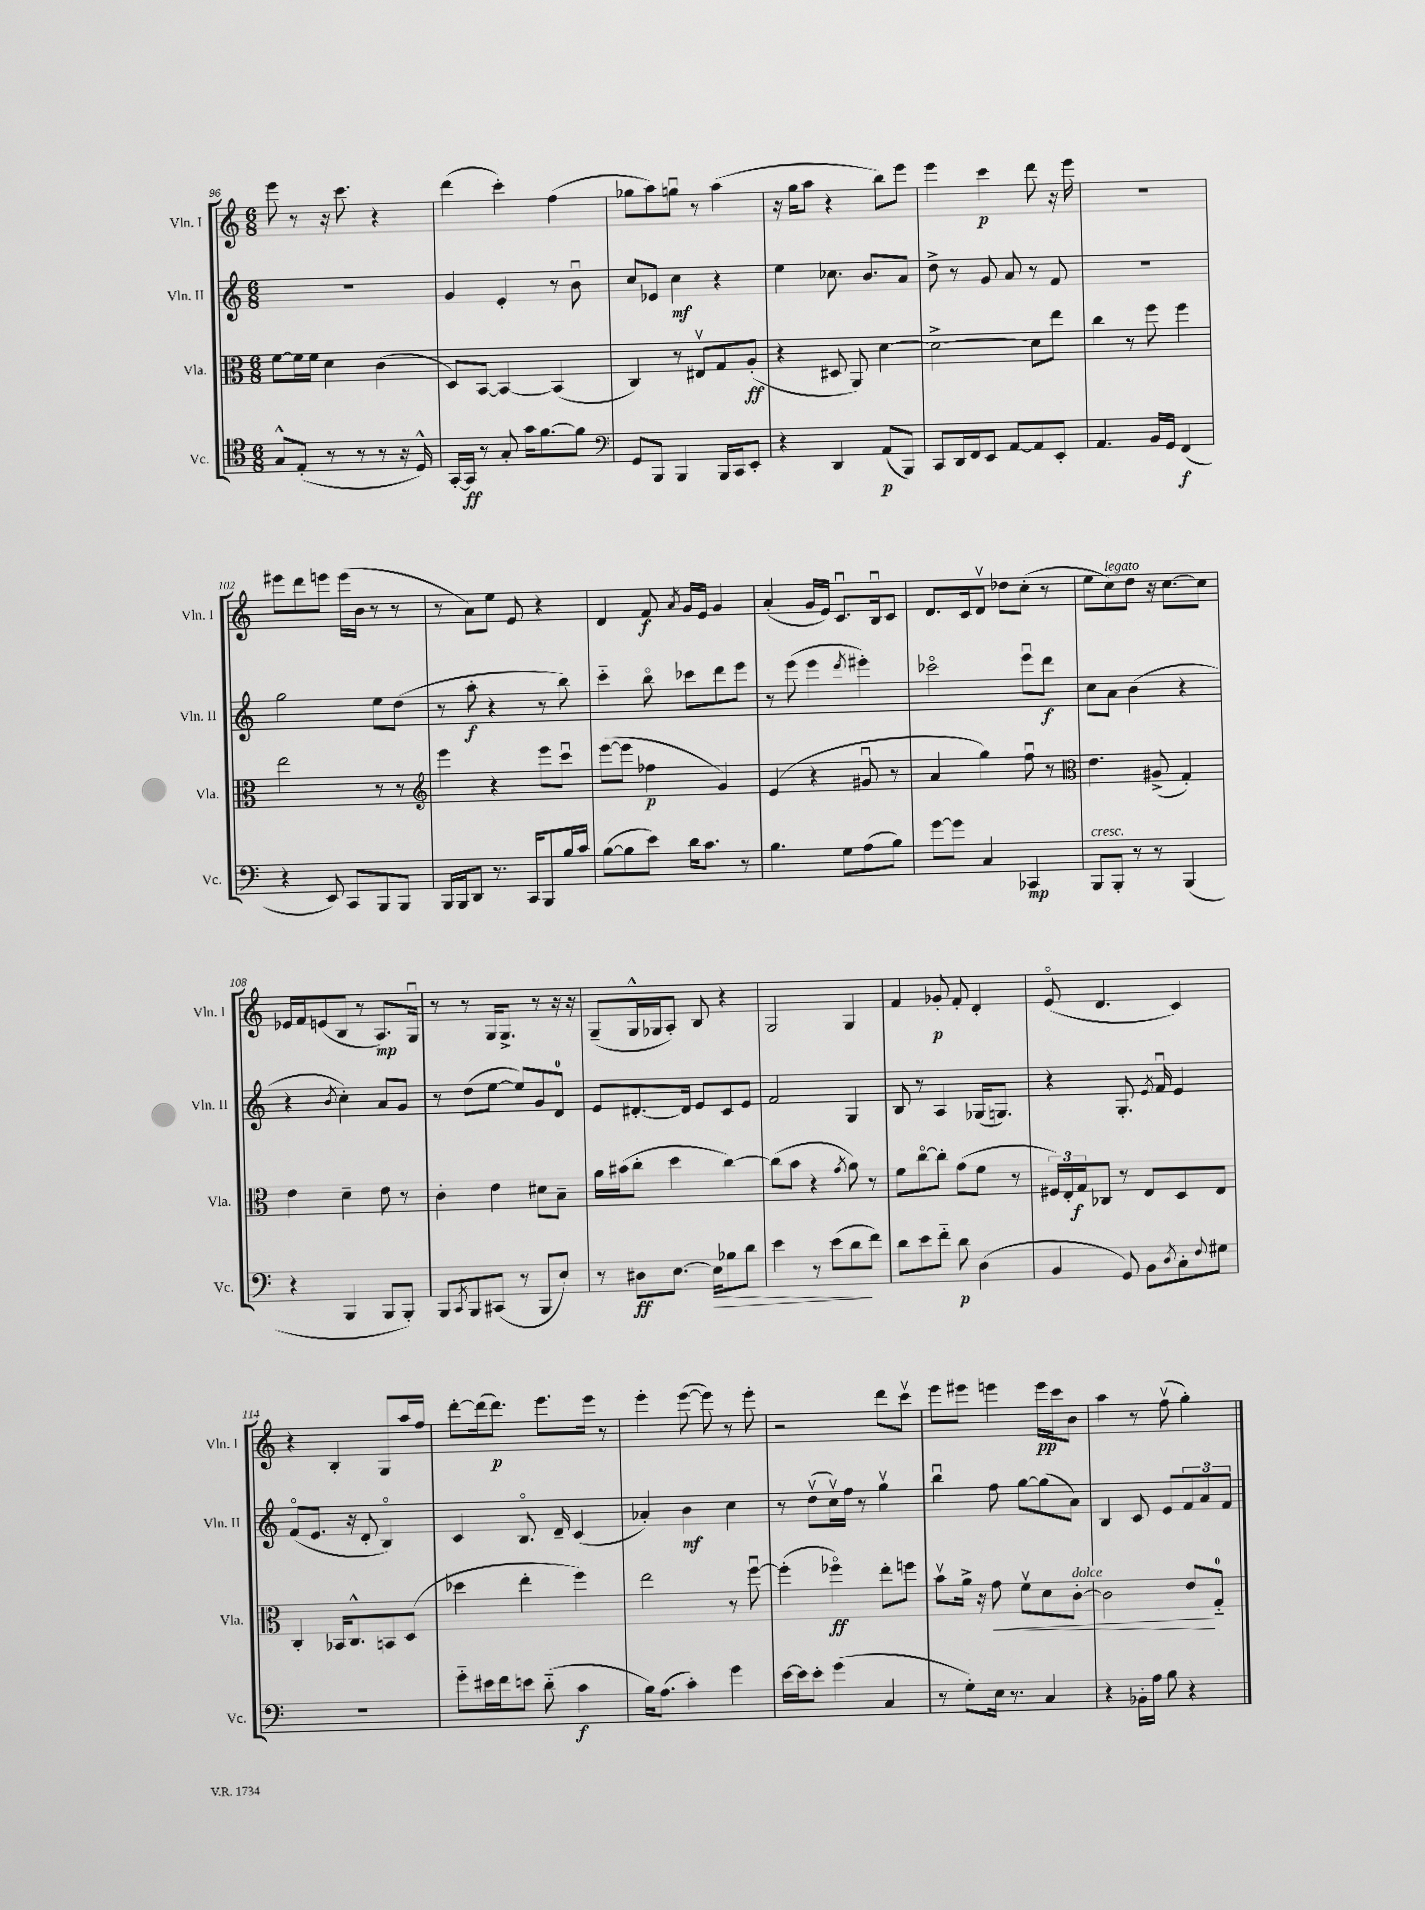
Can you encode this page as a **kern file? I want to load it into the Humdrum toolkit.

**kern	**dynam	**kern	**dynam	**kern	**dynam	**kern	**dynam
*part4	*part4	*part3	*part3	*part2	*part2	*part1	*part1
*staff4	*staff4	*staff3	*staff3	*staff2	*staff2	*staff1	*staff1
*I"Vc.	*	*I"Vla.	*	*I"Vln. II	*	*I"Vln. I	*
*I'Vc.	*	*I'Vla.	*	*I'Vln. II	*	*I'Vln. I	*
*clefC4	*	*clefC3	*	*clefG2	*	*clefG2	*
*k[]	*	*k[]	*	*k[]	*	*k[]	*
*M6/8	*	*M6/8	*	*M6/8	*	*M6/8	*
=96	=96	=96	=96	=96	=96	=96	=96
8G^^/L	.	[8f\L	.	2.r	.	8eee\	.
(8E'/J	.	16f\L]	.	.	.	8r	.
.	.	16f\JJ	.	.	.	.	.
8r	.	4d\	.	.	.	16r	.
.	.	.	.	.	.	8.ccc\	.
8r	.	.	.	.	.	.	.
8r	.	(4c\	.	.	.	4r	.
16r	.	.	.	.	.	.	.
16D^^/)	.	.	.	.	.	.	.
=97	=97	=97	=97	=97	=97	=97	=97
[16GG'/LL	.	8D/L)	.	4g/	.	(4ddd\	.
16GG/JJ]	ff	.	.	.	.	.	.
8r	.	[8BB/J	.	.	.	.	.
8G'/	.	4BB/_	.	4e'/	.	4ccc'\)	.
16g\KL	.	.	.	.	.	.	.
[8.f\	.	.	.	.	.	.	.
.	.	(4BB/]	.	8r	.	(4ff\	.
8f\J]	.	.	.	8bu\	.	.	.
=98	=98	=98	=98	=98	=98	=98	=98
*clefF4	*	*	*	*	*	*	*
8GG/L	.	4C/)	.	8cc/L	.	8gg-X\L	.
8BBB/J	.	.	.	8e-X/J	.	8aa\)	.
4BBB/	.	8r	.	4cc\	mf	8ggnu\J	.
.	.	8E#Xv/L	.	.	.	8r	.
16BBB/LL	.	8G/	.	4r	.	(4aa\	.
16CC/J	.	.	.	.	.	.	.
8EE'/J	.	(8A'/J	ff	.	.	.	.
=99	=99	=99	=99	=99	=99	=99	=99
4r	.	4r	.	4ee\	.	16r	.
.	.	.	.	.	.	16gg\KL	.
.	.	.	.	.	.	8aa\J	.
4DD/	.	8D#X/	.	8.cc-X\	.	4r	.
.	.	8AA/)	.	.	.	.	.
.	.	.	.	8.b/L	.	.	.
(8AA/L	p	[4d\	.	.	.	8bb\L)	.
8BBB/J)	.	.	.	8a/J	.	8eee\J	.
=100	=100	=100	=100	=100	=100	=100	=100
8CC/L	.	2d^\_	.	8dd^\	.	4eee\	.
16DD/L	.	.	.	8r	.	.	.
16FF/J	.	.	.	.	.	.	.
8EE/J	.	.	.	8g/	.	4ccc\	p
[8AA/L	.	.	.	8a/	.	.	.
8AA/]	.	8d\L]	.	8r	.	8ddd\	.
8EE'/J	.	8ee\J	.	8f/	.	16r	.
.	.	.	.	.	.	16eee\	.
=101	=101	=101	=101	=101	=101	=101	=101
4.AA/	.	4cc\	.	2.r	.	2.r	.
.	.	8r	.	.	.	.	.
16BB/LL	.	8ff\	.	.	.	.	.
16GG/JJ	.	.	.	.	.	.	.
(4FF/	f	4ff\	.	.	.	.	.
!!LO:LB:g=z
=102	=102	=102	=102	=102	=102	=102	=102
4r	.	2ee\	.	2gg\	.	8eee#X\L	.
.	.	.	.	.	.	8ddd\	.
8EE/)	.	.	.	.	.	8eeen\J	.
8CC/L	.	.	.	.	.	(16eee\LL	.
.	.	.	.	.	.	16b\JJ	.
8BBB/	.	8r	.	8ee\L	.	8r	.
8BBB/J	.	8r	.	(8dd\J	.	8r	.
=103	=103	=103	=103	=103	=103	=103	=103
*	*	*clefG2	*	*	*	*	*
16BBB/LL	.	4eee\	.	8r	.	8r	.
16BBB/J	.	.	.	.	.	.	.
8DD/J	.	.	.	8aa'\	f	8a\L)	.
8.r	.	4r	.	4r	.	8ee\J	.
.	.	.	.	.	.	8e/	.
16CC/KL	.	.	.	.	.	.	.
8BBB/	.	8eee\L	.	8r	.	4r	.
16B/L	.	8cccu\J	.	8bb\)	.	.	.
16c/JJ	.	.	.	.	.	.	.
=104	=104	=104	=104	=104	=104	=104	=104
([8B\L	.	([8eee\L	.	4ccc\	.	4d/	.
8B\]	.	8eee\J]	.	.	.	.	.
8e\J)	.	4ff-X\	p	8bb\	.	8f/	f
.	.	.	.	.	.	8qa/	.
16d\KL	.	.	.	8ccc-X\L	.	16g/LL	.
8.c\J	.	.	.	.	.	16e/JJ	.
.	.	4g/)	.	8ddd\	.	4g/	.
8r	.	.	.	8eee\J	.	.	.
=105	=105	=105	=105	=105	=105	=105	=105
4.B\	.	(4e/	.	8r	.	(4a'/	.
.	.	.	.	(8eee\	.	.	.
.	.	4r	.	4eee\	.	16g/LL	.
.	.	.	.	.	.	16e/JJ)	.
8G\L	.	.	.	.	.	8.cu/L	.
.	.	.	.	8qddd/	.	.	.
(8A\	.	8g#Xu/	.	4eee#X'\)	.	.	.
.	.	.	.	.	.	16Bu/k	.
8B\J)	.	8r	.	.	.	8c/J	.
=106	=106	=106	=106	=106	=106	=106	=106
[8g\L	.	4a/	.	2ccc-X\	.	8.d/L	.
8g\J]	.	.	.	.	.	.	.
.	.	.	.	.	.	16c/k	.
4C/	.	4gg\)	.	.	.	8dv/J	.
.	.	.	.	.	.	8dd-X\L	.
4CC-X/	mp	8ffu\	.	8eeeu\L	.	(8cc'\J	.
.	.	8r	.	8ddd\J	f	8r	.
=107	=107	=107	=107	=107	=107	=107	=107
*	*	*clefC3	*	*	*	*	*
!LO:TX:a:i:t=cresc.	!	!	!	!	!	!	!
8BBB/L	.	4.e\	.	8cc\L	.	8ee\L	.
!	!	!	!	!	!	!LO:TX:a:i:t=legato	!
8BBB'/J	.	.	.	8a\J	.	8cc\)	.
8r	.	.	.	(4b\	.	8dd\J	.
8r	.	(8A#X^/	.	.	.	16r	.
.	.	.	.	.	.	[8.cc\L	.
(4BBB/	.	4G'/)	.	4r	.	.	.
.	.	.	.	.	.	8cc\J]	.
!!LO:LB:g=z
=108	=108	=108	=108	=108	=108	=108	=108
4r	.	4e\	.	4r	.	16e-X/LL	.
.	.	.	.	.	.	16f/J	.
.	.	.	.	.	.	(8en/	.
.	.	.	.	8qb/	.	.	.
4BBB/	.	4d~\	.	4cc'\)	.	8B/J	.
.	.	.	.	.	.	8r	.
8BBB/L	.	8e\	.	8a/L	.	8.A/L)	mp
8BBB'/J)	.	8r	.	8g/J	.	.	.
.	.	.	.	.	.	16Gu/Jk	.
=109	=109	=109	=109	=109	=109	=109	=109
8BBB/L	.	4c'\	.	8r	.	8r	.
8qCC/	.	.	.	.	.	.	.
8BBB/	.	.	.	(8dd\L	.	8r	.
(8CC#X/J	.	4e\	.	[8ee\J	.	16G/KL	.
.	.	.	.	.	.	8.G^/J	.
8r	.	.	.	8ee/L])	.	.	.
8BBB/L	.	8d#X\L	.	8g/	.	8r	.
8E/J)	.	8B~\J	.	8d/J	.	16r	.
.	.	.	.	.	.	16r	.
=110	=110	=110	=110	=110	=110	=110	=110
8r	.	16a\LL	.	8e/L	.	(8G~/L	.
.	.	(16b#X\J	.	.	.	.	.
8D#X\L	ff	8cc'\J	.	[8.d#X'/	.	16G^^/L	.
.	.	.	.	.	.	16G-X/J	.
[8.E\J	.	4dd\	.	.	.	8A'/J)	.
.	.	.	.	16d#/Jk]	.	.	.
.	.	.	.	8e/L	.	8B/	.
!	!LO:HP:b	!	!	!	!	!	!
16E\KL]	>	.	.	.	.	.	.
8B-X\	.	[4cc\)	.	8c/	.	4r	.
8d\J	.	.	.	8e/J	.	.	.
=111	=111	=111	=111	=111	=111	=111	=111
4e\	.	(8cc\L]	.	2f/	.	2G/	.
.	.	8b\J	.	.	.	.	.
8r	.	4r	.	.	.	.	.
(8e\L	.	.	.	.	.	.	.
.	.	8qg/	.	.	.	.	.
8d\	.	8a\)	.	4G/	.	4G/	.
8f\J)	]	8r	.	.	.	.	.
=112	=112	=112	=112	=112	=112	=112	=112
8d\L	.	8f\L	.	8B/	.	4f/	.
8e\	.	[8cc\	.	8r	.	.	.
8f\J	.	8cc'\J]	.	4A/	.	8g-X'/	p
8d\	p	(8g\L	.	.	.	8f'/	.
(4D\	.	8f\J	.	(16G-X/KL	.	4d'/	.
.	.	.	.	8.Gn/J)	.	.	.
.	.	8r	.	.	.	.	.
=113	=113	=113	=113	=113	=113	=113	=113
4BB/	.	24F#X/LL)	.	4r	.	(8e/	.
.	.	24E'/	.	.	.	.	.
.	.	24G/J	f	.	.	.	.
.	.	8C-X/J	.	.	.	4.d/	.
8GG/)	.	8r	.	8.G'/	.	.	.
8BB\L	.	8E/L	.	.	.	.	.
.	.	.	.	8qe/	.	.	.
.	.	.	.	16fu/	.	.	.
8qD/	.	.	.	.	.	.	.
8C'\	.	8D/	.	4e/	.	4c/)	.
8qqF/	.	.	.	.	.	.	.
8G#X\J	.	8E/J	.	.	.	.	.
!!LO:LB:g=z
=114	=114	=114	=114	=114	=114	=114	=114
2.r	.	4C'/	.	(8f/L	.	4r	.
.	.	.	.	8.e/J	.	.	.
.	.	16BB-X/KL	.	.	.	4B'/	.
.	.	8.C^^/	.	16r	.	.	.
.	.	.	.	8d'/	.	.	.
.	.	8BBn/	.	4B/)	.	8G/L	.
.	.	(8D/J	.	.	.	16aa/L	.
.	.	.	.	.	.	16ff/JJ	.
=115	=115	=115	=115	=115	=115	=115	=115
8g\L	.	4dd-X\	.	4c/	.	[8ddd'\L	.
16e#X\L	.	.	.	.	.	(16ddd\k]	.
16f\J	.	.	.	.	.	8.ddd\J)	p
8en\J	.	4ee'\	.	8.B/	.	.	.
(8d\	.	.	.	.	.	8.eee\L	.
.	.	.	.	16d~/	.	.	.
4c\	f	4ff\)	.	(4c/	.	.	.
.	.	.	.	.	.	16eee\Jk	.
.	.	.	.	.	.	8r	.
=116	=116	=116	=116	=116	=116	=116	=116
16B\KL)	.	2ee\	.	4a-X'/)	.	4eee'\	.
(8.A\J	.	.	.	.	.	.	.
4c'\)	.	.	.	4b\	mf	([8eee\	.
.	.	.	.	.	.	8eee\])	.
4g\	.	8r	.	4cc\	.	8r	.
.	.	[8ffu\	.	.	.	8eee'\	.
=117	=117	=117	=117	=117	=117	=117	=117
[16e\LL	.	(4ff'\]	.	8r	.	2r	.
16e\J]	.	.	.	.	.	.	.
8e'\J	.	.	.	(8ddv\L	.	.	.
(4g\	.	4ff-X\)	ff	16ccv\L)	.	.	.
.	.	.	.	16ff\JJ	.	.	.
.	.	.	.	8r	.	.	.
4C/	.	8ee'\L	.	4ggv\	.	8ddd\L	.
.	.	8ffn\J	.	.	.	8cccv\J	.
=118	=118	=118	=118	=118	=118	=118	=118
8r	.	8bv\L	.	4bbu\	.	8eee\L	.
8G'\L)	.	16a^\Jk	.	.	.	8eee#X\J	.
.	.	16r	.	.	.	.	.
!	!	!	!LO:HP:b	!	!	!	!
16E\Jk	.	8g\	<	8ff\	.	4eeen\	.
8.r	.	.	.	.	.	.	.
.	.	8fv\L	.	[8gg\L	.	.	.
4C/	.	8d\	.	(8gg\]	.	16eee\LL	pp
.	.	.	.	.	.	16ccc\J	.
!	!	!LO:TX:a:i:t=dolce	!	!	!	!	!
.	.	[8c'\J	.	8a\J)	.	8b\J	.
=119	=119	=119	=119	=119	=119	=119	=119
4r	.	2c\]	.	4B/	.	4aa\	.
16BB-X'\LL	.	.	.	8c/	.	8r	.
16A\JJ	.	.	.	.	.	.	.
8B\	.	.	.	8e/L	.	(8ffv\	.
4r	.	8e/L	.	12f/	.	4gg'\)	.
.	.	.	.	12a/	.	.	.
.	.	8G/J	[	.	.	.	.
.	.	.	.	12f/J	.	.	.
==	==	==	==	==	==	==	==
*-	*-	*-	*-	*-	*-	*-	*-
